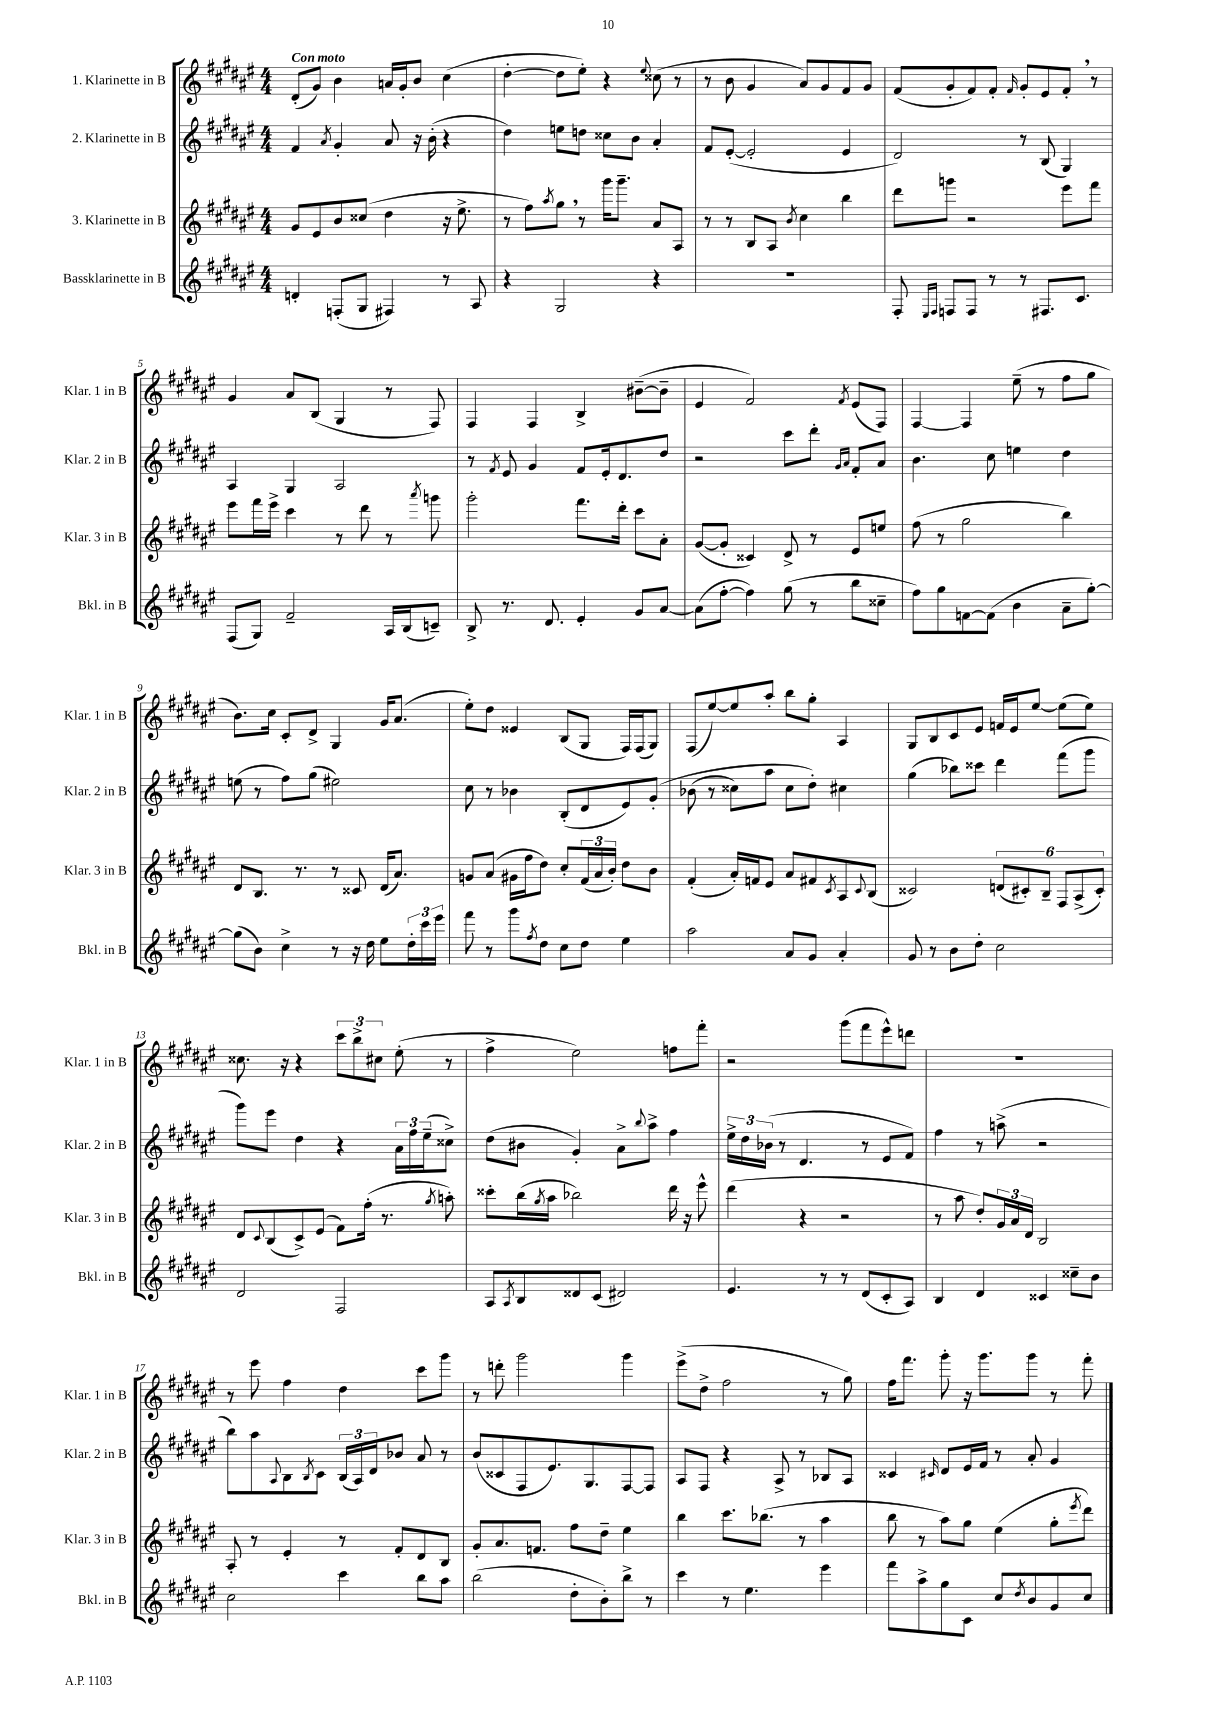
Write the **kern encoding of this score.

**kern	**kern	**kern	**kern
*part4	*part3	*part2	*part1
*staff4	*staff3	*staff2	*staff1
*I"Bassklarinette in B	*I"3. Klarinette in B	*I"2. Klarinette in B	*I"1. Klarinette in B
*I'Bkl. in B	*I'Klar. 3 in B	*I'Klar. 2 in B	*I'Klar. 1 in B
*clefG2	*clefG2	*clefG2	*clefG2
*k[f#c#g#d#a#e#]	*k[f#c#g#d#a#e#]	*k[f#c#g#d#a#e#]	*k[f#c#g#d#a#e#]
*M4/4	*M4/4	*M4/4	*M4/4
=1	=1	=1	=1
!	!	!	!LO:TX:a:B:t=Con moto
4dn'/	8g#/L	4f#/	(8d#'/L
.	8e#/	.	8g#/J)
.	.	8qa#/	.
(8Fn'/L	8b/	4g#'/	4b\
8G#/J	(8cc##X/J	.	.
4F#X/)	4dd#\	8a#/	16an/LL
.	.	.	16g#'/J
.	.	16r	8b/J
.	.	(16b'\	.
8r	16r	4r	(4cc#\
.	8.ee#^\	.	.
8A#/	.	.	.
=2	=2	=2	=2
4r	8r	4dd#\)	[4dd#'\
.	8ff#\L)	.	.
.	8qaa#/	.	.
2G#/	8gg#,\J	8een\L	8dd#\L]
.	8r	8ddn\J	8ee#'\J)
.	16ggg#\KL	8cc##X\L	4r
.	8.ggg#~\J	.	.
.	.	8b\J	.
.	.	.	8qqee#/
4r	8a#/L	4a#'/	(8cc##X\
.	8A#/J	.	8r
=3	=3	=3	=3
1r	8r	8f#/L	8r
.	8r	([8e#'/J	8b\
.	8B/L	2e#'/]	4g#/
.	8A#/J	.	.
.	8qb/	.	.
.	4cc#\	.	8a#/L)
.	.	.	8g#/
.	4bb\	4e#/	8f#/
.	.	.	8g#/J
=4	=4	=4	=4
8F#'/	8ddd#\L	2d#/)	(8f#/L
16qqE#/LL	.	.	.
16qqF#/JJ	.	.	.
8Fn/L	8gggn\J	.	8g#'/
8F/J	2r	.	8f#/)
8r	.	.	8f#'/J
.	.	.	16qqf#/
8r	.	8r	8g#'/L
8.F#X/L	.	(8B/	8e#/
.	8eee#\L	4G#/)	8f#',/J
8.c#/J	.	.	.
.	8fff#\J	.	8r
!!LO:LB:g=z
=5	=5	=5	=5
(8F#/L	8eee#\L	4A#/	4g#/
8G#/J)	16fff#\L	.	.
.	16eee#^\JJ	.	.
2f#~/	4ccc#\	4G#/	8a#/L
.	.	.	(8B/J
.	8r	2A#/	4G#/
.	8ddd#\	.	.
16A#/LL	8r	.	8r
(16B/J	.	.	.
.	8qaaa#/	.	.
8cn~/J)	8gggn\	.	8F#/)
=6	=6	=6	=6
8B^/	2ggg#'\	8r	4F#/
.	.	8qf#/	.
8.r	.	8e#/	.
.	.	4g#/	4F#/
8.d#/	.	.	.
4e#'/	8.fff#\L	8f#/L	4B^/
.	.	16e#'/k	.
.	16ddd#'\Jk	8.d#/	.
8g#/L	8ccc#\L	.	([8b#X~\L
[8a#/J	8a#'\J	8dd#/J	8b#~\J]
=7	=7	=7	=7
(8a#\L]	([8g#/L	2r	4e#/
[8ff#'\J	8g#'/J]	.	.
4ff#\])	4c##X/)	.	2f#/)
(8gg#\	8d#^/	8ccc#\L	.
8r	8r	8ddd#'\J	.
.	.	16qqg#/LL	.
.	.	16qqa#/JJ	8qf#/
8bb\L	8e#/L	8f#'/L	(8e#/L
8cc##X~\J	8een/J	8a#/J	8F#/J)
=8	=8	=8	=8
8ff#\L)	(8ff#\	4.b\	[4F#/
8gg#\	8r	.	.
[8fn\	2gg#\	.	4F#/]
(8f\J]	.	8cc#\	.
4b\	.	4een\	(8ee#~\
.	.	.	8r
8a#~\L	4bb\)	4dd#\	8ff#\L
[8gg#'\J)	.	.	8gg#\J
!!LO:LB:g=z
=9	=9	=9	=9
(8gg#\L]	8d#/L	(8een\	8.b\L)
8b\J)	8.B/J	8r	.
.	.	.	16cc#\Jk
4cc#^\	.	8ff#\L)	8c#'/L
.	8.r	.	.
.	.	(8gg#\J	8d#^/J
8r	8r	2ee#X\)	4G#/
16r	8c##X/	.	.
16dd#\	.	.	.
8ee#\L	(16d#/KL	.	16g#/KL
.	8.a#/J)	.	(8.a#/J
24dd#'\L	.	.	.
24ccc#\	.	.	.
24eee#\JJ	.	.	.
=10	=10	=10	=10
8fff#\	8gn/L	8cc#\	8ee#'\L)
8r	(8a#/J	8r	8dd#\J
8ggg#\L	16g#X\LL	4b-X\	4e##X/
.	16ff#\J	.	.
8qff#/	.	.	.
8dd#\J	8dd#\J)	.	.
8cc#\L	8cc#'/L	(8B'/L	(8B/L
8dd#\J	(24f#/L	8d#/	8G#/J
.	24a#/	.	.
.	24b'/JJ)	.	.
4ee#\	8dd#\L	8e#/)	16F#/LL)
.	.	.	(16F#/J
.	8b\J	(8g#'/J	8G#/J)
=11	=11	=11	=11
2aa#\	(4f#'/	(8b-X\	(8F#/L
.	.	8r	[8ee#/)
.	16a#'/LL)	8cc##X\L)	8ee#/]
.	16fn/J	.	.
.	8e#/J	8aa#\J	8aa#'/J
8a#/L	8a#/L	8cc##\L	8bb\L
8g#/J	8f#X/	8dd#'\J)	8gg#'\J
.	8qc#/	.	.
4a#'/	8A#/	4cc#X\	4A#/
.	8qqc#/	.	.
.	(8B/J	.	.
=12	=12	=12	=12
8g#/	2c##X/)	(4gg#\	8G#/L
8r	.	.	8B/
8b\L	.	8bb-X\L)	8c#/
8dd#'\J	.	8ccc##X\J	8e#/J
2cc#\	(12dn/L	4ddd#\	16fn/LL
.	.	.	16e#/J
.	12c#X'/)	.	.
.	.	.	[8ee#/J
.	12B~/J	.	.
.	12F#/L	(8fff#\L	(8ee#\L]
.	(12A#^/	.	.
.	.	8ggg#\J	8ee#\J)
.	12c#'/J)	.	.
!!LO:LB:g=z
=13	=13	=13	=13
2d#/	8d#/L	8ggg#\L)	8.cc##X\
.	8qqc#/	.	.
.	(8B/	8eee#\J	.
.	.	.	16r
.	8c#^/)	4dd#\	4r
.	(8e#/J	.	.
2F#/	8f#\L)	4r	12ccc#\L
.	.	.	12bb^\
.	(16ff#'\Jk	.	.
.	.	.	12cc#X\J
.	8.r	.	.
.	.	24a#\LL	(8ee#'\
.	.	24ff#\	.
.	.	(24ee#~\J	.
.	8qgg#/	.	.
.	8aan'\)	8cc##X^\J)	8r
=14	=14	=14	=14
8A#/L	8ccc##X'\L	(8dd#\L	4ff#^\
8qA#/	.	.	.
8B/	(16bb\L	8b#X\J	.
.	8qgg#/	.	.
.	16aa#\JJ	.	.
8d##X/	2bb-X\)	4g#'/)	2ee#\)
(8c#/J	.	.	.
2d#X/)	.	8a#^\L	.
.	.	8qqbb/	.
.	.	8aa#^\J	.
.	16ddd#\	4ff#\	8ffn\L
.	16r	.	.
.	8eee#^^\	.	8fff#'\J
=15	=15	=15	=15
4.e#/	(4ddd#\	24ee#^\LL	2r
.	.	24dd#\	.
.	.	(24b-X\JJ	.
.	.	8r	.
.	4r	4.d#/	.
8r	.	.	.
8r	2r	.	(8ggg#\L
(8d#/L	.	8r	8fff#\
8c#'/	.	8e#/L	8eee#^^\)
8A#/J)	.	8f#/J)	8dddn\J
=16	=16	=16	=16
4B/	8r	4ff#\	1r
.	8aa#\	.	.
4d#/	8dd#'/L)	8r	.
.	24g#/L	(8aan^\	.
.	24a#/	.	.
.	24d#/JJ	.	.
4c##X/	2B/	2r	.
8cc##X~\L	.	.	.
8b\J	.	.	.
!!LO:LB:g=z
=17	=17	=17	=17
2cc#\	8A#'/	8bb\L)	8r
.	8r	8aa#\	8eee#\
.	.	8qqA#/	.
.	4e#'/	8B\	4ff#\
.	.	8qB/	.
.	.	8c#\J	.
4ccc#\	8r	(24B/LL	4dd#\
.	.	24A#/)	.
.	.	24d#/J	.
.	8f#'/L	8b-X/J	.
8bb\L	8d#/	8a#/	8ccc#\L
8aa#\J	8B/J	8r	8ggg#\J
=18	=18	=18	=18
(2bb\	8g#'/L	(8b/L	8r
.	8.a#/	8c##X/	8dddn'\
.	.	8F#/	2ggg#\
.	8.fn/J	.	.
.	.	8.e#/)	.
8dd#'\L	8ff#\L	.	.
.	.	8.G#/	.
8b'\)	8dd#~\J	.	.
8bb^\J	4ee#\	[8F#/	4ggg#\
8r	.	8F#/J]	.
=19	=19	=19	=19
4ccc#\	4bb\	8A#/L	(8eee#^\L
.	.	8F#/J	8dd#^\J
8r	8.ccc#\L	4r	2ff#\
4.ee#\	.	.	.
.	(8.bb-X\J	.	.
.	.	8A#^/	.
.	8r	8r	.
4eee#\	4aa#\	8B-X/L	8r
.	.	8A#/J	8gg#\)
=20	=20	=20	=20
8fff#\L	8bb\	4c##X/	16ff#\KL
.	.	.	8.fff#\J
8aa#^\	8r	.	.
.	.	16qqc#X/	.
8gg#\	8aa#\L)	8d#/L	8ggg#'\
8c#\J	8gg#\J	16e#/L	16r
.	.	16f#/JJ	8.ggg#\L
8cc#/L	(4ee#\	8r	.
8qdd#/	.	.	.
8b/	.	8a#'/	8ggg#\J
8g#/	8gg#'\L	4g#/	8r
.	8qeee#/	.	.
8cc#/J	8ddd#\J)	.	8fff#'\
==	==	==	==
*-	*-	*-	*-
